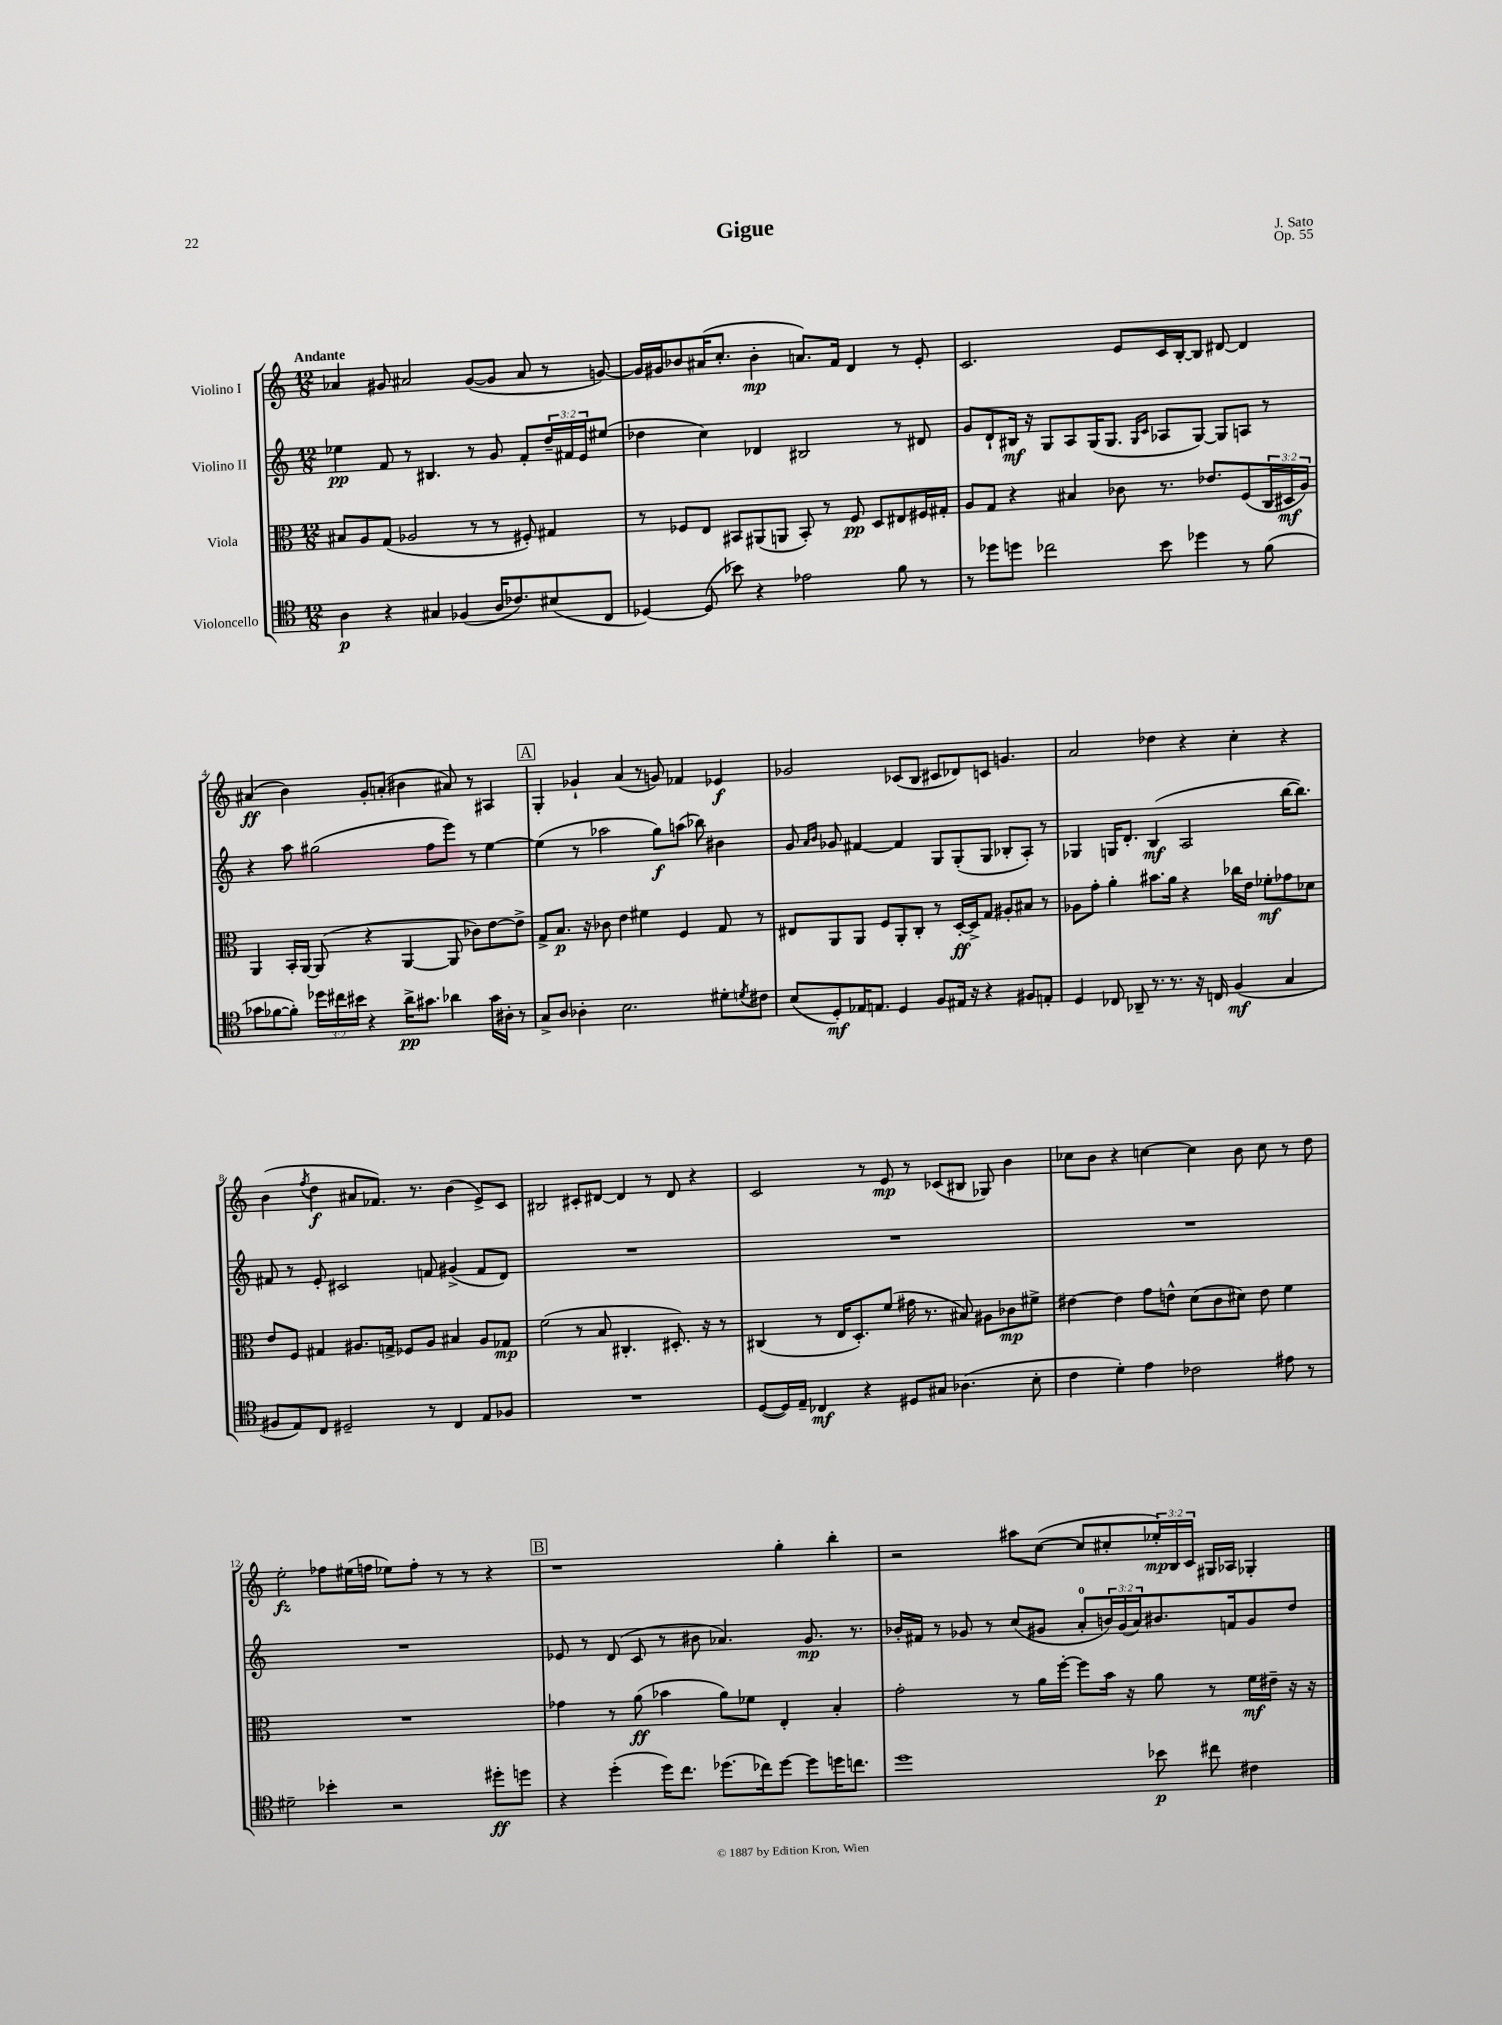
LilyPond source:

\header { title = "Gigue" composer = "J. Sato" opus = "Op. 55" }
<<
\new StaffGroup <<
\new Staff = "s0" \with { instrumentName = "Violino I" } {
    \clef treble \key c \major \numericTimeSignature \time 12/8 \override Staff.TupletNumber.text = #tuplet-number::calc-fraction-text \tempo "Andante"
    aes'4 gis'8 ais'2 gis'8~( gis'8 ais'8 r8 g'8~) |
    g'16 gis'16 bes'8 ais'16( c''8.-. bes'4-.\mp a'8.) f'16 d'4 r8 e'8-. |
    c'2. e'8 c'16 b16~-. b8 dis'8~ dis'4 |
    ais'4\ff( b'4) g'8-. a'8-.( bis'4 ais'8) r8 ais4 |
    \mark \markup { \box "A" } g4-. ges'4-! a'4( r8 g'8) fes'4 ees'4\f |
    ges'2 ces'8( b8 cis'8 des'8) c'8 g'4. |
    a'2 des''4 r4 c''4-. r4 |
    b'4( \acciaccatura { f''8 } d''4\f ais'8 fes'8.) r8. b'4( e'8->) c'8 |
    bis2 cis'8-. dis'8~ dis'4 r8 dis'8 r4 |
    c'2 r8 e'8\mp r8 ces'8( bis8 ges8) b'4 |
    ces''8 b'8 r4 c''4~ c''4 b'8 c''8 r8 d''8 |
    e''2-.\fz fes''8 eis''16( f''16 ees''8) f''8-. r8 r8 r4 |
    \mark \markup { \box "B" } r1 g''4-. b''4-. |
    r2 ais''8 c''8~( c''8 cis''8-. \tuplet 3/2 { ees''16-.\mp) b16 c'16 } gis16 aes16 ges4-. \bar "|." |
}
\new Staff = "s1" \with { instrumentName = "Violino II" } {
    \clef treble \key c \major \numericTimeSignature \time 12/8 \override Staff.TupletNumber.text = #tuplet-number::calc-fraction-text
    ees''4\pp f'8 r8 bis4. r8 g'8 f'8-. \tuplet 3/2 { d''16-- fis'16 e'16 } eis''8( |
    des''4 c''4) des'4 bis2 r8 dis'8 |
    g'8 d'8-! bis16\mf r16 g8 a8 g16( g8. \grace { g16 c'16 } aes8 g8~) g8 a8 r8 |
    r4 a''8 gis''2( f''8 e'''8) r8 e''4~ |
    \mark \markup { \box "A" } e''4( r8 aes''2 g''8\f) a''8( bes''8) bis'4 |
    g'8 \grace { a'16 b'16 } ges'8 fis'4~ fis'4 g8 g8-.( g8 bes8-. a8-.) r8 |
    ges4 g16 d'8.-. b4\mf( a2 b''16~ b''8.) |
    fis'8 r8 e'8-. cis'2 f'8 gis'4->( f'8 d'8) |
    R1. |
    R1. |
    R1. |
    R1. |
    \mark \markup { \box "B" } ees'8 r8 d'8( c'8 r8 bis'8 aes'4.) g'8.\mp r8. |
    bes'16-. fis'16 r8 ges'8 r8 c''8( gis'8 a'8-0-. \tuplet 3/2 { b'16) gis'16( a'16) } bis'8. f'16 gis'8 d''8 \bar "|." |
}
\new Staff = "s2" \with { instrumentName = "Viola" } {
    \clef alto \key c \major \numericTimeSignature \time 12/8 \override Staff.TupletNumber.text = #tuplet-number::calc-fraction-text
    bis8 a8 g8( aes2 r8 r8 fis8-.) gis4 |
    r8 fes8 e8 bis,8 ais,8( a,8 bis,8-.) r8 fes8\pp d8 eis8 fis16 gis16-. |
    a8 g8 r4 bis4 ces'8 r8. ees'8. f8( \tuplet 3/2 { c16 dis16\mf a16) } |
    a,4 b,16-. a,16~ a,8( r4 a,4~ a,8 ces'8) e'8~ e'8-> |
    \mark \markup { \box "A" } g8-> b8.\p r16 ces'8 e'4 fis'4 f4 g8 r8 |
    eis8 a,8 a,8 f8 a,8-. c8-. r8 d16~-.\ff d16-> g8 ais8-. bis8 r8 |
    aes8 g'8-. a'4-. bis'8. a'16 r4 ces''16 e'16 fes'8-.\mf ges'8 des'8 |
    e'8 f8 gis4 ais8. g16-> fes8 ais8 bis4 ais8 ges8\mp |
    f'2( r8 b8 cis4.-. dis8.-.) r16 r8 |
    cis4( r8 e16 d8.-.) f'8( gis'16 r8. bis8) ais8 ces'8\mp fis'8-> |
    eis'4~ eis'4 g'8 e'8-^ d'8( c'8 dis'8) e'8 f'4 |
    R1. |
    \mark \markup { \box "B" } ges'4 r8 a'8\ff( bes'4 a'8) fes'8 e4-. b4-. |
    g'2-. r8 a'16 f''16~-. f''8 b'16 r16 a'8 r8 f'16\mf eis'16-- r16 r16 \bar "|." |
}
\new Staff = "s3" \with { instrumentName = "Violoncello" } {
    \clef tenor \key c \major \numericTimeSignature \time 12/8 \override Staff.TupletNumber.text = #tuplet-number::calc-fraction-text
    a4\p r4 gis4 fes4( a16 ces'8.) bis8( c8 |
    des4~) des8( bes'8) r4 ees'2 f'8 r8 |
    r8 des''8 d''8 ces''2 b'8 des''4 r8 f'8( |
    ges'8 fes'8~ fes'8-.) \tuplet 3/2 { des''16 cis''16 bis'16 } r4 a'16->\pp gis'8. aes'4 gis'16 ais16-. r8 |
    \mark \markup { \box "A" } g8-> a8 aes4-. b2. dis'8-. \acciaccatura { d'8 } cis'8 |
    b8( d8-.\mf) ees16 e8. d4 f8 eis16 r16 r4 fis8 e8-. |
    d4 ces8 aes,8-- r8. r8. r16 c16 f4\mf( g4 |
    fis8 e8) c8 dis2-- r8 c4 e8 fes8 |
    R1. |
    d8~( d16) e16-- ces4\mf r4 dis8 gis8 aes4.( b8-. |
    c'4 d'4-.) e'4 ces'2 eis'8 r8 |
    dis'2-- bes'4-. r2 dis''8-.\ff d''8 |
    \mark \markup { \box "B" } r4 d''4-.( d''16) c''8. des''8.( ces''16) des''8~ des''8 d''16 c''8. |
    d''1 bes'8\p cis''8 cis'4 \bar "|." |
}
>>
>>
